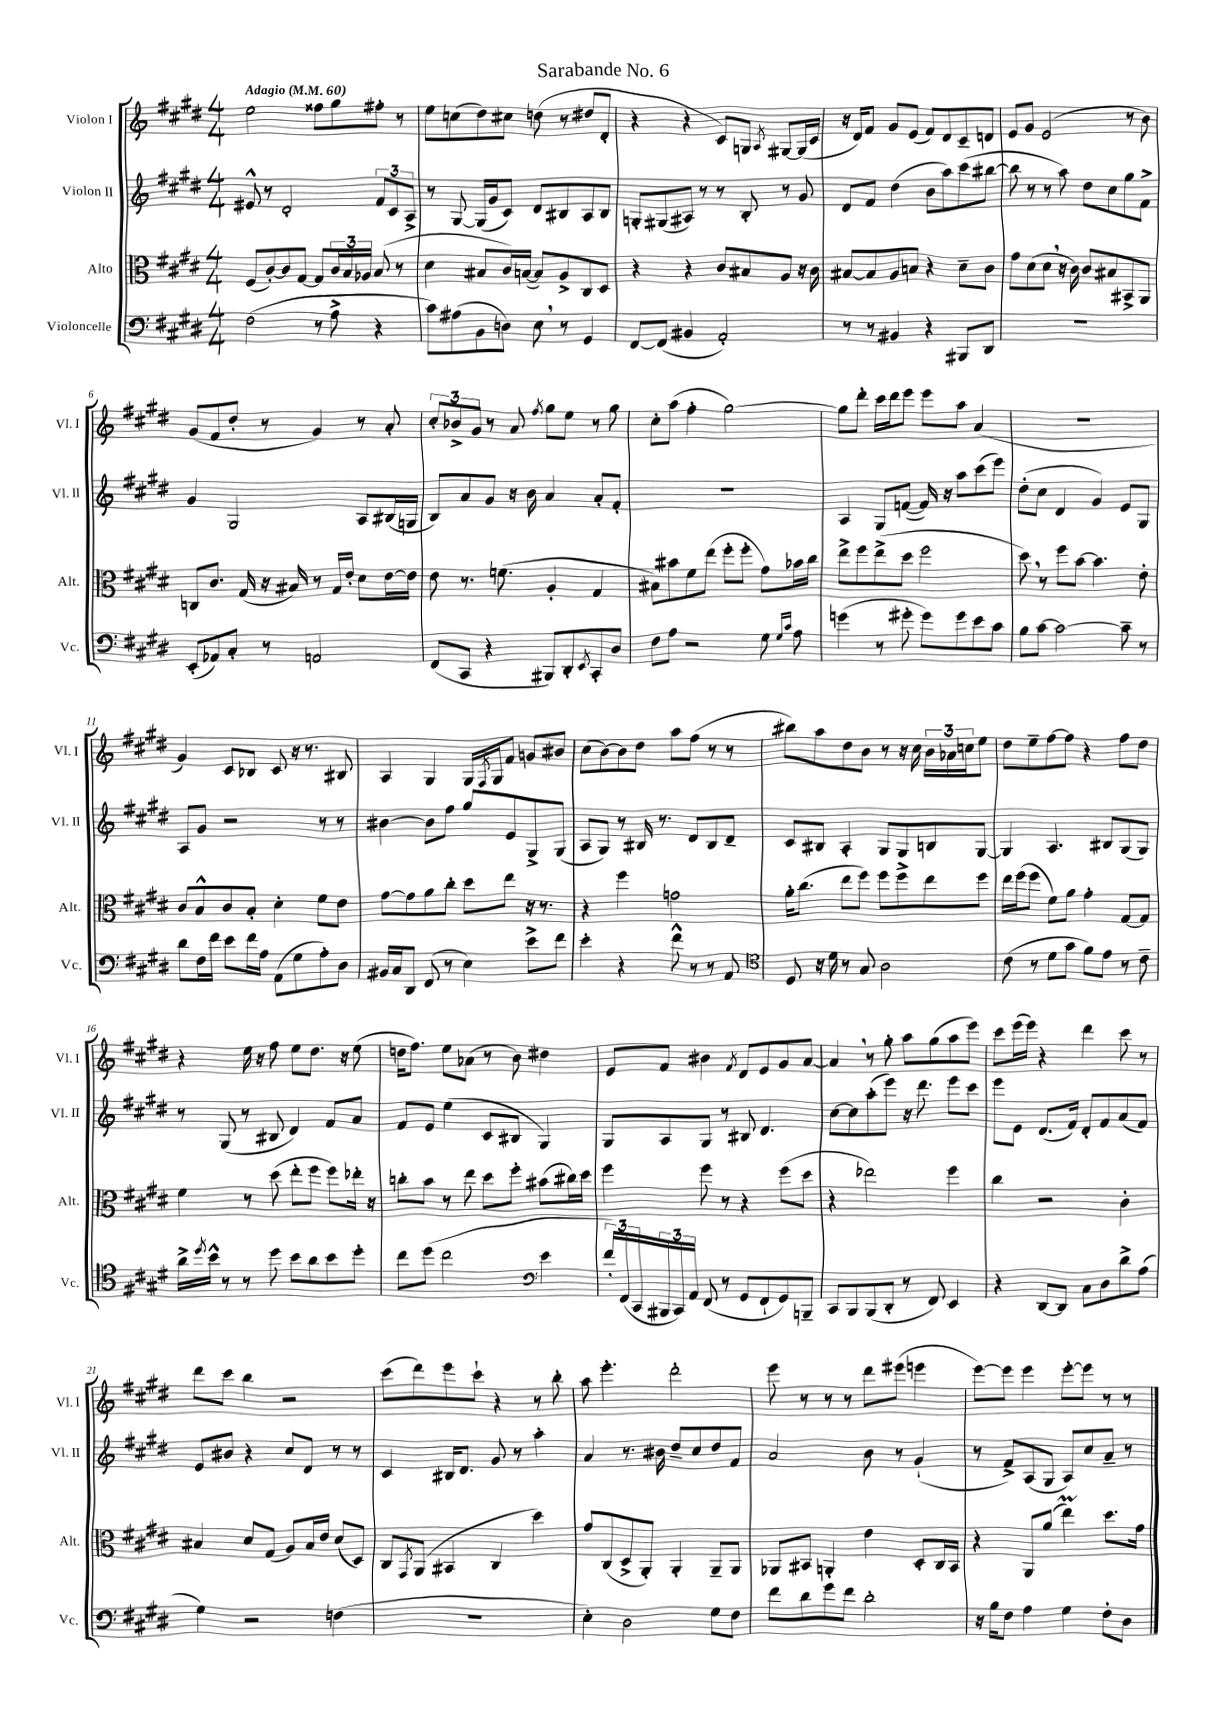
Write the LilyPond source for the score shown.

\header { title = "Sarabande No. 6" }
<<
\new StaffGroup <<
\new Staff = "s0" \with { instrumentName = "Violon I" shortInstrumentName = "Vl. I" } {
    \clef treble \key e \major \numericTimeSignature \time 4/4 \tempo "Adagio" 4 = 60
    e''2 fisis''8 gis''8 fis''8-. r8 |
    e''8 c''8( dis''8) cis''8 d''8( r8 dis''8 dis'8-. |
    r4 r4 cis'8) g8 \acciaccatura { a8 } gis8~ gis16( cis'16 |
    r16 dis'16) fis'8 gis'8 e'8( fis'8) dis'8 cis'8-- d'8 |
    e'8 gis'8 e'2( r8 b'8) |
    gis'8( fis'8 dis''8-. r8 gis'4) r8 a'8-. |
    \tuplet 3/2 { cis''8-. bes'8-> gis'8 } r8 a'8 \acciaccatura { fis''8 } gis''8 e''8 r8 gis''8 |
    cis''8-. a''8( fis''4-. gis''2~) |
    gis''8 dis'''8-. cis'''16 dis'''16 e'''8 e'''8 a''8 a'4( |
    r1 |
    gis'4) cis'8 bes8 cis'8 r16 r8. bis8 |
    a4 gis4 gis16 \acciaccatura { fis8 } gis16 fis'8 g'8 bis'8 |
    cis''8( b'8~) b'8 dis''8 a''8 fis''8( r8 r8 |
    bis''8) a''8 dis''8 b'8 r8 r16 cis''16 \tuplet 3/2 { b'16 aes'16 c''16 } e''8 |
    dis''8 e''8-- fis''8~ fis''8 r4 fis''8 dis''8 |
    r4 e''16 r16 fis''8 e''8 dis''8. r16 e''8( |
    d''16 fis''8.) e''8 aes'8( r8 b'8) dis''4 |
    e'8 fis'8 bis'4 \acciaccatura { fis'8 } dis'8 e'8 gis'8 a'8~ |
    a'4 \breathe r8 gis''8-. a''8 gis''8( a''8 e'''8) |
    cis'''8 e'''16( e'''16) r4 dis'''4 cis'''8 r8 |
    dis'''8 cis'''8 b''4 r2 |
    cis'''8( dis'''8) e'''8 cis'''8-! r4 r8 b''8-. |
    a''8 e'''4.-. dis'''2-. |
    e'''8 r8 r8 r8 dis'''8 eis'''8( e'''4 |
    e'''8~) e'''8 e'''4 e'''8~-. e'''8 r8 r8 \bar "|." |
}
\new Staff = "s1" \with { instrumentName = "Violon II" shortInstrumentName = "Vl. II" } {
    \clef treble \key e \major \numericTimeSignature \time 4/4
    eis'8-^ r8 dis'2-. \tuplet 3/2 { fis'8 cis'8 a8-> } |
    r8 gis8~ gis16( gis'16 cis'8) dis'8 bis8 a8 bis8 |
    g8-. gis8( ais8) r8 r8 b8-. r8 gis'8 |
    dis'8 fis'8 dis''4( b'8 a''8) cis'''8( bis''8~ |
    bis''8 r8 r8 a''8) dis''8 cis''8 gis''8 fis'8-> |
    gis'4 gis2 a8 bis16( g16 |
    b8) a'8 gis'8 r16 b'16 a'4 a'8-. fis'8-. |
    R1 |
    a4 gis8 f'8~( f'16) r16 a''8 cis'''8( e'''8) |
    dis''8-.( cis''8 dis'4 gis'4) e'8 gis8 |
    a8 gis'8 r2 r8 r8 |
    bis'4~ bis'8 fis''8 gis''8 e'8 gis8-> gis8( |
    a8 gis8) r8 bis16 r8. dis'8 bis8 dis'8-- |
    cis'8 bis8 a4-. gis8 gis8 b8 gis8~ |
    gis4 a4. bis8 gis8( gis8) |
    r8 gis8( r8 bis8 dis'4) fis'8 a'8 |
    fis'8 e'8 e''4( cis'8 bis8 gis4) |
    gis8 a8 gis8 r8 bis8 dis'4. |
    cis''8~ cis''8 a''8-.( e'''8) r16 dis'''8. e'''8 cis'''8 |
    e'''8 e'8 dis'8.( fis'16) dis'8-. fis'8 a'8( fis'8) |
    e'8 bis'8 r4 cis''8 dis'8 r8 r8 |
    cis'4 bis16 dis'8. gis'8 r8 a''4-. |
    a'4 r8. bis'16 dis''8-- cis''8 dis''8 fis'8 |
    a'2 b'8 r8 gis'4-!( |
    r8 fis'8->) a8( gis8 a8) cis''8 a'8-- r8 \bar "|." |
}
\new Staff = "s2" \with { instrumentName = "Alto" shortInstrumentName = "Alt." } {
    \clef alto \key e \major \numericTimeSignature \time 4/4
    fis8( cis'8~-.) cis'8 gis8~ gis8 \tuplet 3/2 { cis'16 b16 aes16 } b8( r8 |
    dis'4 bis8 cis'16) b16~( b8) a8-> cis8 dis8 |
    r4 r4 cis'8 bis8 a8 r16 cis'16 |
    bis8~ bis8 a8 b8 r4 dis'8-- cis'8 |
    gis'8 dis'8( dis'8 \breathe r16 cis'16) cis'8 bis8 bis,8-> a,8 |
    c8 cis'8. gis16( r16 bis16) r8 gis16 e'16-. dis'8 e'16~ e'16 |
    e'8 r8. f'8.( a4-. gis4 |
    bis8) bis'8 fis'8 e''8( fis''8-. fis''8-. gis'8) bes'16 cis''16 |
    e''8-> fis''8 e''8->( dis''8 fis''2 |
    dis''8) \breathe r8 fis''8 b'8~ b'4. e'8-. |
    cis'8 b8-^ cis'8 b8-. dis'4-. fis'8 e'8 |
    gis'8~ gis'8 a'8 cis''8-. dis''8 e''8 r16 r8. |
    r4 fis''4 g'2 |
    a'16-. cis''8.( e''8 fis''8) fis''8 fis''8-> e''8 fis''8 |
    e''16 fis''16( fis''8 fis'8) a'8 gis'4-. gis8~ gis8 |
    fis'4 r8 dis''8( e''8-. fis''8 fis''8) ees''16-. r16 |
    c''8-. b'8 r8 e''8 dis''8 fis''8-. bis'8( cis''16) dis''16 |
    fis''4 fis''8 r8 r4 fis''8( dis''8 |
    r4 ees''2) fis''4 |
    cis''4 r2 cis'4-. |
    bis4 dis'8 gis8( a8) bis16 e'16 dis'8( dis8) |
    cis8 \acciaccatura { gis,8 } a,8( bis,4 cis4 dis''4) |
    gis'8 cis8( dis8-> a,8-.) a,4-. a,8-- a,8 |
    aes,8 bis,8 a,4-. e'4 dis8-. cis16 bis,16 |
    r4 a,8 a'8( e''4\prall) dis''8. gis'16 \bar "|." |
}
\new Staff = "s3" \with { instrumentName = "Violoncelle" shortInstrumentName = "Vc." } {
    \clef bass \key e \major \numericTimeSignature \time 4/4
    fis2( r8 a8-> r4 |
    cis'8) ais8( b,8 d8) e8 \breathe r8 gis,4 |
    fis,8~ fis,8( bis,4 a,2-.) |
    r8 r8 bis,4 r4 bis,,8 dis,8 |
    R1 |
    e,8-.( aes,8) cis8-. r8 a,2 |
    fis,8( cis,8 r4 bis,,8) dis,8-. \acciaccatura { e,8 } cis,8-. dis8 |
    fis8 a8 r2 gis8 \grace { gis16 cis'16 } a8 |
    g'4( r8 gis'8-. gis'8) gis'8 e'8 cis'8 |
    b8 cis'8~ cis'2~ cis'8-- r8 |
    dis'8 fis16 fis'16 e'8 fis'16 a16 a,8( gis8 a8-.) dis8 |
    bis,16 cis16 dis,8 fis,8( r8 e4) e'8-> fis'8 |
    e'4-. r4 fis'8-^ r8 r8 a,8 |
    \clef tenor dis8 r16 dis'16 r8 gis8 a2 |
    cis'8( r8 dis'8 gis'8 fis'8) e'8 r8 cis'8-- |
    a'16-> \acciaccatura { dis''8 } b'16-^ r8 r8 dis''8 b'8 a'8 b'8 dis''8-. |
    cis''8 dis''8( cis''2 \clef bass e'4 |
    \tuplet 3/2 { fis'16-.) fis,16( cis,16 } \tuplet 3/2 { bis,,16 cis,16) a,16 } fis,8( r8 gis,8 fis,8-! gis,8) b,,8-- |
    cis,8 b,,8 b,,8( dis,8-. r8 fis,8) e,4 |
    r4 dis,8~ dis,8 cis8 dis8 dis'8-> a8( |
    gis4) r2 f4( |
    R1 |
    e4-.) dis2 gis8 fis8 |
    fis'8 dis'8 gis'8 fis'8 dis'2-. |
    r16 b16 fis8 a4 gis4 fis8-. dis8 \bar "|." |
}
>>
>>
